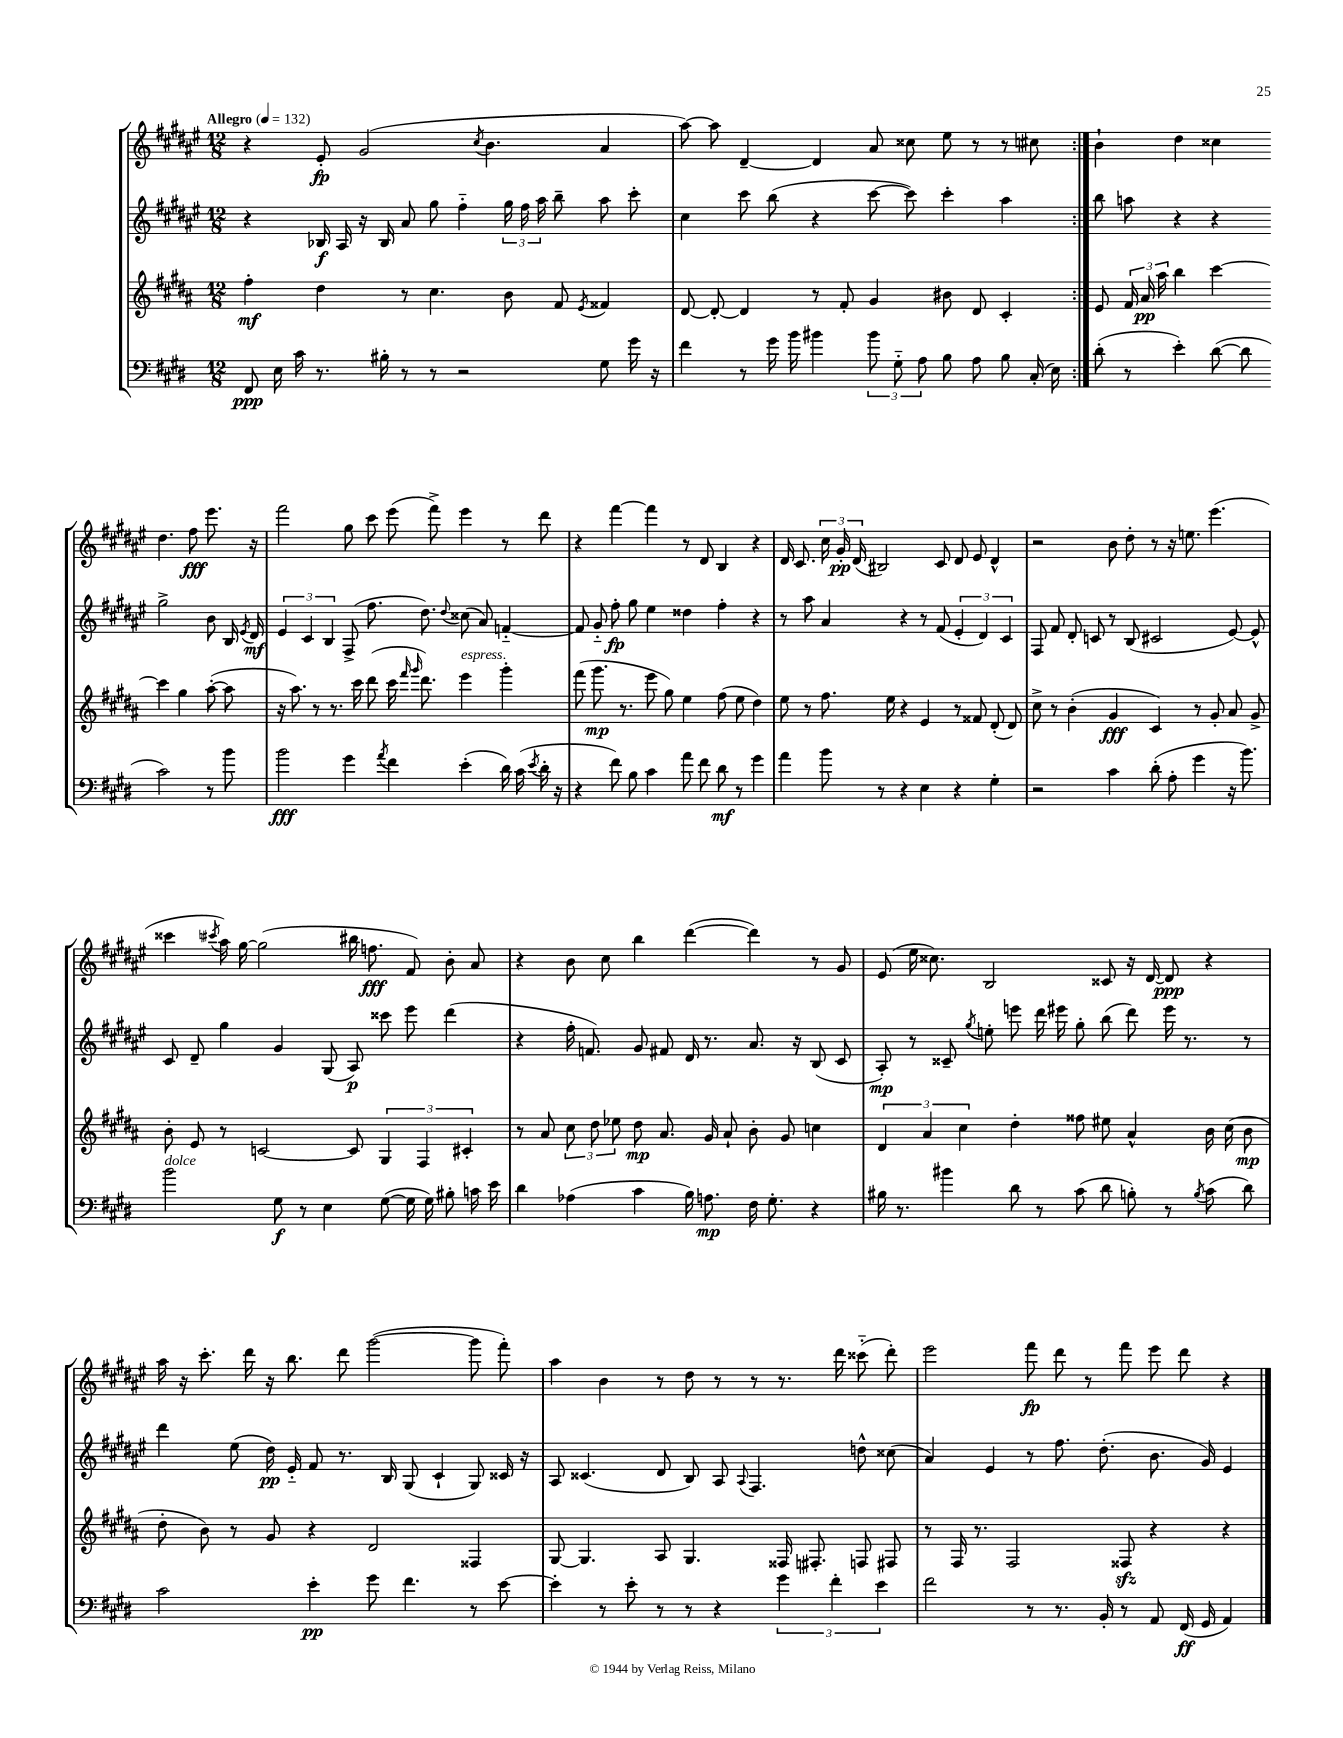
<<
\new StaffGroup <<
\new Staff = "s0" {
    \clef treble \key fis \major \numericTimeSignature \time 12/8 \tempo "Allegro" 4 = 132
    \autoBeamOff \repeat volta 2 { r4 eis'8-.\fp gis'2( \acciaccatura { cis''8 } b'4. ais'4 |
    ais''8~) ais''8 dis'4~-- dis'4 ais'8 cisis''8 eis''8 r8 r8 cis''8 | }
    b'4-! dis''4 cisis''4 dis''4. fis''8\fff eis'''8. r16 |
    fis'''2 gis''8 cis'''8 eis'''8( fis'''8->) eis'''4 r8 dis'''8 |
    r4 fis'''4~ fis'''4 r8 dis'8 b4 r4 |
    dis'16 cis'8. \tuplet 3/2 { cis''16 gis'16-.\pp dis'16( } bis2) cis'8 dis'8 eis'8 dis'4-^ |
    r2 b'8 dis''8-. r8 r16 e''8. eis'''4.( |
    cisis'''4 \acciaccatura { cis'''8 } ais''16) gis''16~ gis''2( bis''16 f''8.\fff fis'8) b'8-. ais'8 |
    r4 b'8 cis''8 b''4 dis'''4~( dis'''4) r8 gis'8 |
    eis'8( eis''16 cisis''8.) b2 cisis'8 r16 dis'16~ dis'8\ppp r4 |
    ais''16 r16 cis'''8.-. dis'''16 r16 b''8. dis'''8 gis'''2~( gis'''8 fis'''8-.) |
    ais''4 b'4 r8 dis''8 r8 r8 r8. dis'''16 cisis'''8-_( dis'''8-.) |
    eis'''2 fis'''8\fp dis'''8 r8 fis'''8 eis'''8 dis'''8 r4 \bar "|." |
}
\new Staff = "s1" {
    \clef treble \key fis \major \numericTimeSignature \time 12/8
    \autoBeamOff \repeat volta 2 { r4 bes16\f ais16 r16 bes16 ais'8 gis''8 fis''4-_ \tuplet 3/2 { gis''16 fis''16 ais''16 } b''8-- ais''8 cis'''8-. |
    cis''4 cis'''8 b''8( r4 cis'''8~ cis'''8) cis'''4-. ais''4 | }
    b''8 a''8 r4 r4 gis''2-> b'8 b16 \acciaccatura { eis'8 } dis'16\mf |
    \tuplet 3/2 { eis'4 cis'4 b4 } fis8->( fis''8. dis''8.) \appoggiatura { dis''8 } cisis''8( ais'8) f'4~-_ |
    f'8 gis'8-_ fis''8-.\fp gis''8 eis''4 disis''4 fis''4-. r4 |
    r8 ais''8 ais'4 r4 r8 fis'8( \tuplet 3/2 { eis'4-. dis'4) cis'4 } |
    fis8 fis'8 dis'8-. c'8 r8 b8( cis'2 eis'8~) eis'8-^ |
    cis'8 dis'8-- gis''4 gis'4 gis8( ais8\p) cisis'''8 eis'''8 dis'''4( |
    r4 fis''16-. f'8.) gis'8 fis'8 dis'16 r8. ais'8. r16 b8( cis'8 |
    ais8-.\mp) r8 cisis'8-- \acciaccatura { gis''8 } e''8-. e'''8 dis'''16 eis'''16 gis''8-. b''8( dis'''8) eis'''16 r8. r8 |
    dis'''4 eis''8( dis''16\pp) eis'16-_ fis'8 r8. b16 gis8( cis'4-! gis8) cisis'16 r16 |
    ais8 cisis'4.( dis'8 b8) ais8 \appoggiatura { ais8 } fis4. d''8-^ cisis''8( |
    ais'4) eis'4 r8 fis''8. dis''8.-.( b'8. gis'16) eis'4 \bar "|." |
}
\new Staff = "s2" {
    \clef treble \key b \major \numericTimeSignature \time 12/8
    \autoBeamOff \repeat volta 2 { fis''4-.\mf dis''4 r8 cis''4. b'8 fis'8 \acciaccatura { e'8 } fisis'4 |
    dis'8~ dis'8~-. dis'4 r8 fis'8-. gis'4 bis'8 dis'8 cis'4-. | }
    e'8 \tuplet 3/2 { fis'16 ais'16\pp ais''16 } b''4 cis'''4~ cis'''4 gis''4 ais''8~-.( ais''8 |
    r16 ais''8.) r8 r8. cis'''16 dis'''8( cis'''16 \grace { fis'''16 gis'''16 } dis'''8.) e'''4^\markup { \italic "espress." } gis'''4-. |
    fis'''8( gis'''8.\mp r8. e'''8 gis''8) e''4 fis''8( e''8 dis''4) |
    e''8 r8 fis''8. e''16 r4 e'4 r8 fisis'8 dis'8-.( dis'8) |
    cis''8-> r8 b'4-.( gis'4\fff cis'4) r8 gis'8-. ais'8 gis'8-> |
    b'8-. e'8 r8 c'2~ c'8 \tuplet 3/2 { gis4 fis4 cis'4-. } |
    r8 ais'8 \tuplet 3/2 { cis''8 dis''8 ees''8 } dis''8\mp ais'8. gis'16 ais'8-! b'8-. gis'8 c''4 |
    \tuplet 3/2 { dis'4 ais'4 cis''4 } dis''4-. fisis''8 eis''8 ais'4-^ b'16 cis''16( b'8\mp |
    dis''8-. b'8) r8 gis'8 r4 dis'2 fisis4 |
    gis8~ gis4. ais8 gis4. fisis16 fis8.-. f8 fis8 |
    r8 fis16 r8. fis2 fisis8\sfz r4 r4 \bar "|." |
}
\new Staff = "s3" {
    \clef bass \key e \major \numericTimeSignature \time 12/8
    \autoBeamOff \repeat volta 2 { fis,8\ppp e16 cis'16 r8. bis16-. r8 r8 r2 gis8 gis'16 r16 |
    fis'4 r8 gis'16 b'16 bis'4 \tuplet 3/2 { bis'8 gis8-_ a8 } b8 a8 b8 cis16-.( e16) | }
    dis'8-.( r8 e'4-.) dis'8~( dis'8 cis'2) r8 b'8 |
    b'2\fff gis'4 \acciaccatura { a'8 } fis'4 e'4-.( dis'16) cis'16( \acciaccatura { e'8 } dis'16-. r16 |
    r4 fis'8) b8 cis'4 a'8 fis'8 dis'8\mf r8 gis'4 |
    a'4 b'8 r8 r4 e4 r4 gis4-. |
    r2 cis'4 dis'8-.( a8-. gis'4 r16 b'8.) |
    b'2^\markup { \italic "dolce" } gis8\f r8 e4 gis8~( gis16 gis16) bis8-. c'16 e'16 |
    dis'4 aes4( cis'4 b16) a8.\mp fis16 gis8.-. r4 |
    bis16 r8. bis'4 dis'8 r8 cis'8( dis'8 b8-.) r8 \acciaccatura { b8 } cis'8( dis'8) |
    cis'2 e'4-.\pp gis'8 fis'4. r8 e'8~ |
    e'4-. r8 e'8-. r8 r8 r4 \tuplet 3/2 { gis'4 fis'4-. e'4 } |
    fis'2 r8 r8. b,16-. r8 a,8 fis,16\ff( gis,16 a,4) \bar "|." |
}
>>
>>
\layout { \context { \Score \remove "Bar_number_engraver" } }
